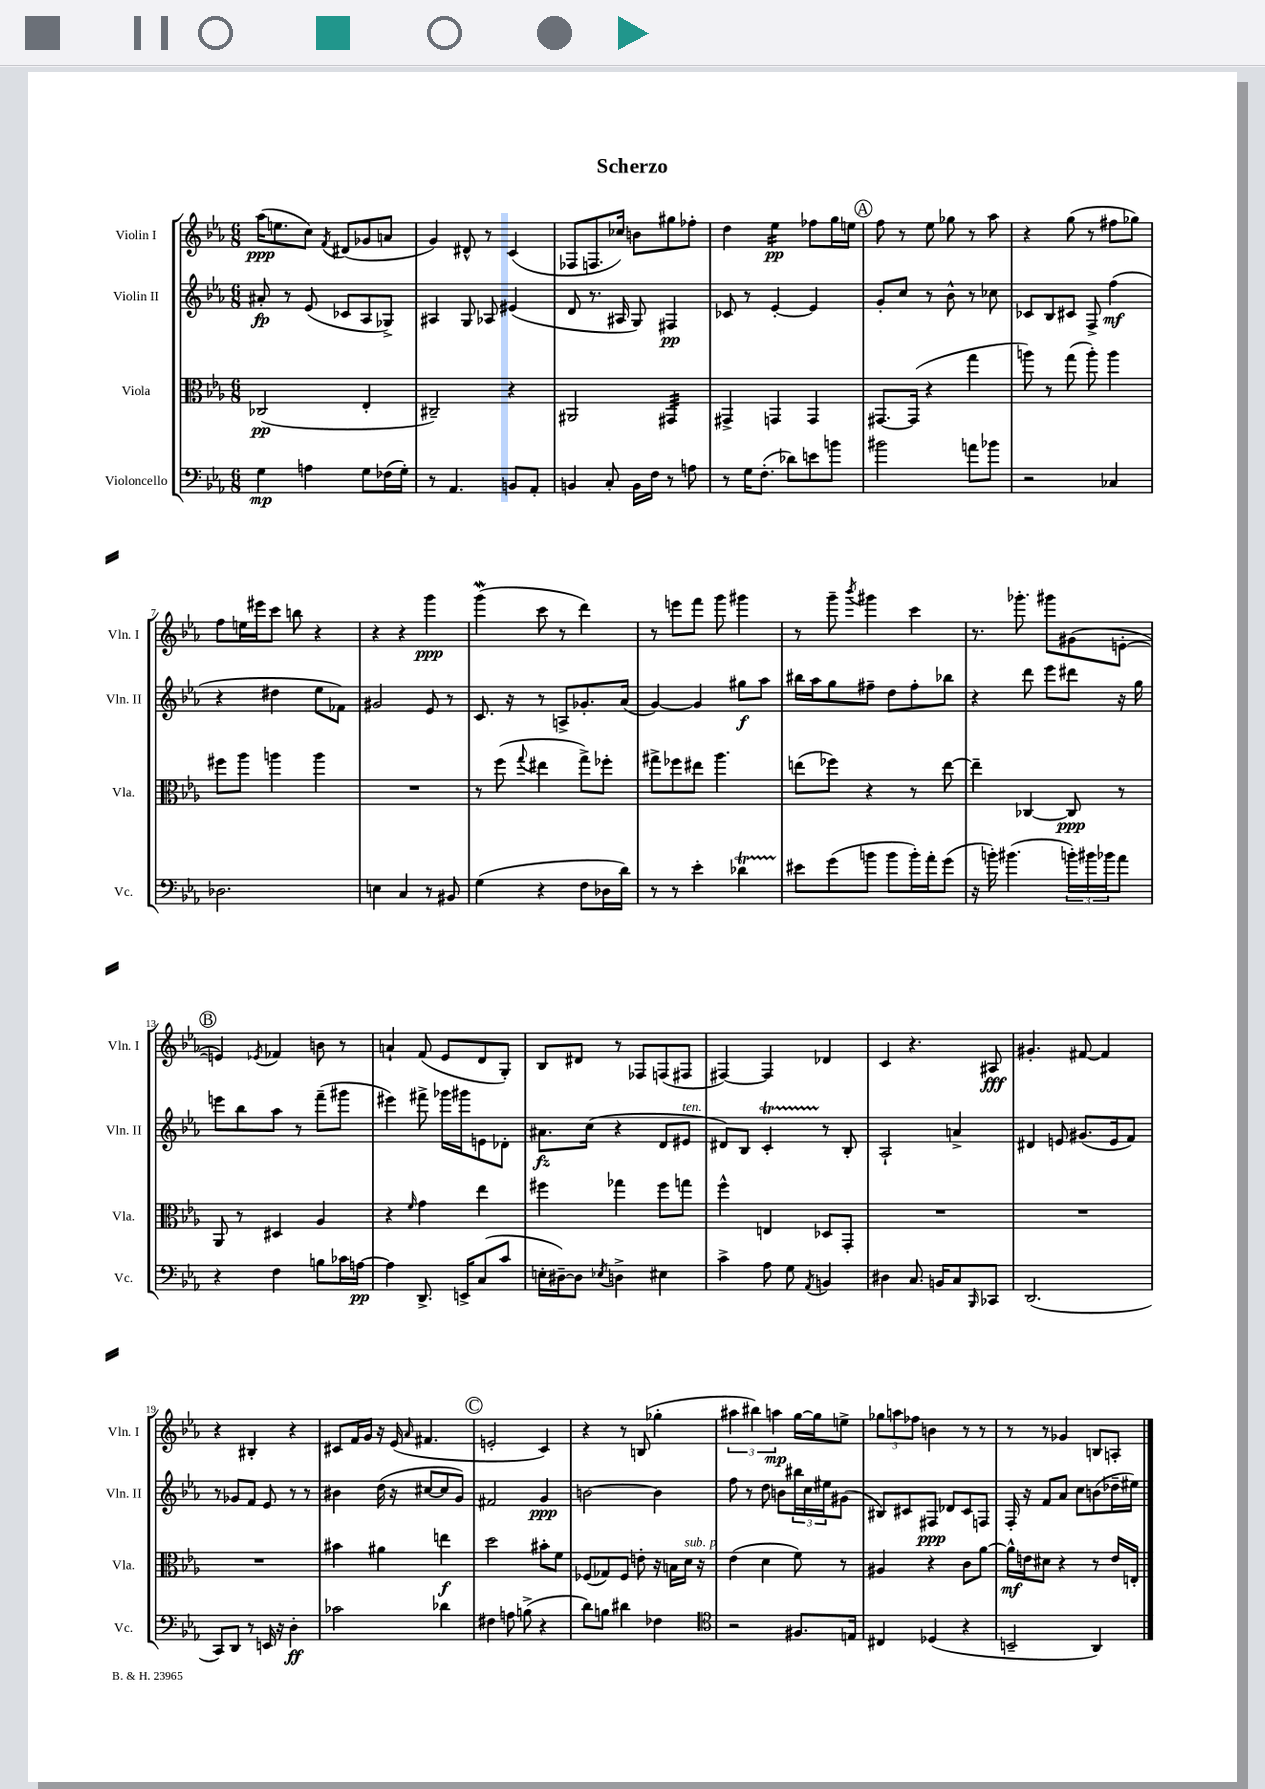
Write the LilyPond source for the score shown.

\header { title = "Scherzo" }
<<
\new StaffGroup <<
\new Staff = "s0" \with { instrumentName = "Violin I" shortInstrumentName = "Vln. I" } {
    \clef treble \key ees \major \numericTimeSignature \time 6/8
    aes''16\ppp( e''8. c''8) \acciaccatura { f'8 } dis'8( ges'8 a'8 |
    g'4) dis'8-^ r8 c'4( |
    fes8 f8. ces''16) b'8 gis''8 fes''8-. |
    d''4 ees''4:16\pp fes''8 g''16 e''16 |
    \mark \markup { \circle "A" } f''8 r8 ees''8 ges''8 r8 aes''8 |
    r4 g''8( r8 fis''8 ges''8) |
    f''8 e''16 eis'''16 c'''8 b''8 r4 |
    r4 r4 g'''4\ppp |
    g'''4\mordent( c'''8 r8 d'''4) |
    r8 e'''8 f'''8 g'''8 gis'''4 |
    r8 g'''8-- \acciaccatura { bes'''8 } gis'''4 c'''4 |
    r8. ges'''8.-. gis'''8 gis'8( e'8~-. |
    \mark \markup { \circle "B" } e'4) \acciaccatura { ees'8 } fes'4 b'8 r8 |
    a'4-! f'8( ees'8 d'8 g8-.) |
    bes8 dis'8 r8 fes8 f8( fis8 |
    fis4~) fis4 des'4 |
    c'4 r4. ais8\fff |
    gis'4.-. fis'8~ fis'4 |
    r4 bis4-. r4 |
    cis'8 f'16 g'16 r16 ees'16( \grace { aes'16 } fis'4. |
    \mark \markup { \circle "C" } e'2-. c'4) |
    r4 r8 b8( ges''4-. |
    \tuplet 3/2 { ais''4 bis''4) a''4\mp } g''16~ g''16 e''8-> |
    \tuplet 3/2 { ges''8 a''8 fes''8 } b'4 r8 r8 |
    r8 r8 ges'4 b8 a8-. \bar "|." |
}
\new Staff = "s1" \with { instrumentName = "Violin II" shortInstrumentName = "Vln. II" } {
    \clef treble \key ees \major \numericTimeSignature \time 6/8
    ais'8-.\fp r8 ees'8( ces'8 aes8 ges8->) |
    ais4 g8 aes8 eis'4( |
    d'8 r8. ais16 g8) fis4\pp |
    ces'8 r8 ees'4~-. ees'4 |
    \mark \markup { \circle "A" } g'8-. c''8 r8 bes'8-^ r8 ces''8 |
    ces'8 bes8 cis'8 f8-> f''4\mf( |
    r4 dis''4 ees''8 fes'8) |
    gis'2 ees'8 r8 |
    c'8. r16 r8 a8-> ges'8.-. aes'16( |
    g'4~) g'4 gis''8\f aes''8 |
    bis''16 aes''16 g''8 fis''8-- d''8 fis''8-. bes''8 |
    r4 d'''8 ees'''8 dis'''8 r16 g''16 |
    \mark \markup { \circle "B" } e'''8 bes''8 aes''8 r8 f'''8--( gis'''8 |
    eis'''4) fis'''8-> ges'''16 gis'''16 e'8 des'8-. |
    ais'8.\fz c''16( r4 d'8 eis'8^\markup { \italic "ten." } |
    dis'8) bes8 c'4-.\startTrillSpan r8\stopTrillSpan bes8-. |
    aes2-! a'4-> |
    dis'4 e'8 gis'8.( e'16 f'8) |
    r8 ges'8 f'8 ees'8 r8 r8 |
    bis'4 d''16( r16 cis''8~ cis''8 g'8) |
    \mark \markup { \circle "C" } fis'2 g'4\ppp |
    b'2~ b'4 |
    f''8 r8 d''8 b'8 \tuplet 3/2 { bis''16 c''16 eis''16 } gis'8( |
    bis8) cis'8 fis8\ppp des'8 cis'8 f8 |
    f16-. r16 f'8 aes'8 c''8 b'8( des''16-- eis''16) \bar "|." |
}
\new Staff = "s2" \with { instrumentName = "Viola" shortInstrumentName = "Vla." } {
    \clef alto \key ees \major \numericTimeSignature \time 6/8
    ces2\pp( ees4-. |
    cis2--) r4 |
    ais,2 gis,4:32 |
    gis,4-> g,4 g,4 |
    \mark \markup { \circle "A" } gis,8.~ gis,16( r4 g''4 |
    a''8) r8 g''8( a''8-.) a''4 |
    fis''8 aes''8 a''4 a''4 |
    R2. |
    r8 f''8( \appoggiatura { g''8 } eis''4 g''8->) fes''8-. |
    gis''8-> fes''8 eis''8 aes''4. |
    e''8( fes''8) r4 r8 e''8~ |
    e''4-- ces4~ ces8\ppp r8 |
    \mark \markup { \circle "B" } aes,8 r8 dis4 aes4 |
    r4 \grace { f'16 } g'4 ees''4 |
    fis''4 ges''4 fis''8 g''8 |
    f''4-^ e4 des8 g,8-. |
    R2. |
    R2. |
    R2. |
    bis'4 ais'4 e''4\f |
    \mark \markup { \circle "C" } d''2 bis'8-. f'8 |
    fes8( ges8) fes8 e'8-. r16 b16 d'16^\markup { \italic "sub. p" } r16 |
    ees'4( d'4 f'8) r8 |
    ais4 r4 c'8 aes'8~ |
    aes'16-^\mf e'16 dis'8 r4 r8 e'16 e16-. \bar "|." |
}
\new Staff = "s3" \with { instrumentName = "Violoncello" shortInstrumentName = "Vc." } {
    \clef bass \key ees \major \numericTimeSignature \time 6/8
    g4\mp a4 g8 fes16( g16-.) |
    r8 aes,4. b,8 aes,8-. |
    b,4 c8-. b,16 f16 r8 a8 |
    r8 g16 f8.-.( des'8) e'8 b'8 |
    \mark \markup { \circle "A" } bis'2 a'8 bes'8 |
    r2 ces4 |
    des2. |
    e4 c4 r8 bis,8 |
    g4( r4 f8 des16 d'16) |
    r8 r8 ees'4-. des'4\startTrillSpan |
    eis'8\stopTrillSpan g'8( b'8 b'8 b'16-.) aes'16-. g'8( |
    r16 b'16-.) bis'4.( \tuplet 3/2 { b'16-.) bis'16 bes'16 } aes'8 |
    \mark \markup { \circle "B" } r4 f4 b8 ces'16 a16~\pp |
    a4 d,8.-> e,16-> c8( c'8 |
    e16-. dis16~--) dis8 \acciaccatura { ees8 } d4-> eis4 |
    c'4-> aes8 g8 \acciaccatura { aes,8 } b,4 |
    dis4 c8. b,16 c8 \grace { bes,,16 } ces,8 |
    d,2.( |
    c,8) d,8 r8 e,16 r16 d4-.\ff |
    ces'2 des'4 |
    \mark \markup { \circle "C" } fis4 a8 b8->( r4 |
    d'8) b8 dis'4 fes4 |
    \clef tenor r2 fis8. e16 |
    cis4 des4( r4 |
    b,2-- aes,4) \bar "|." |
}
>>
>>
